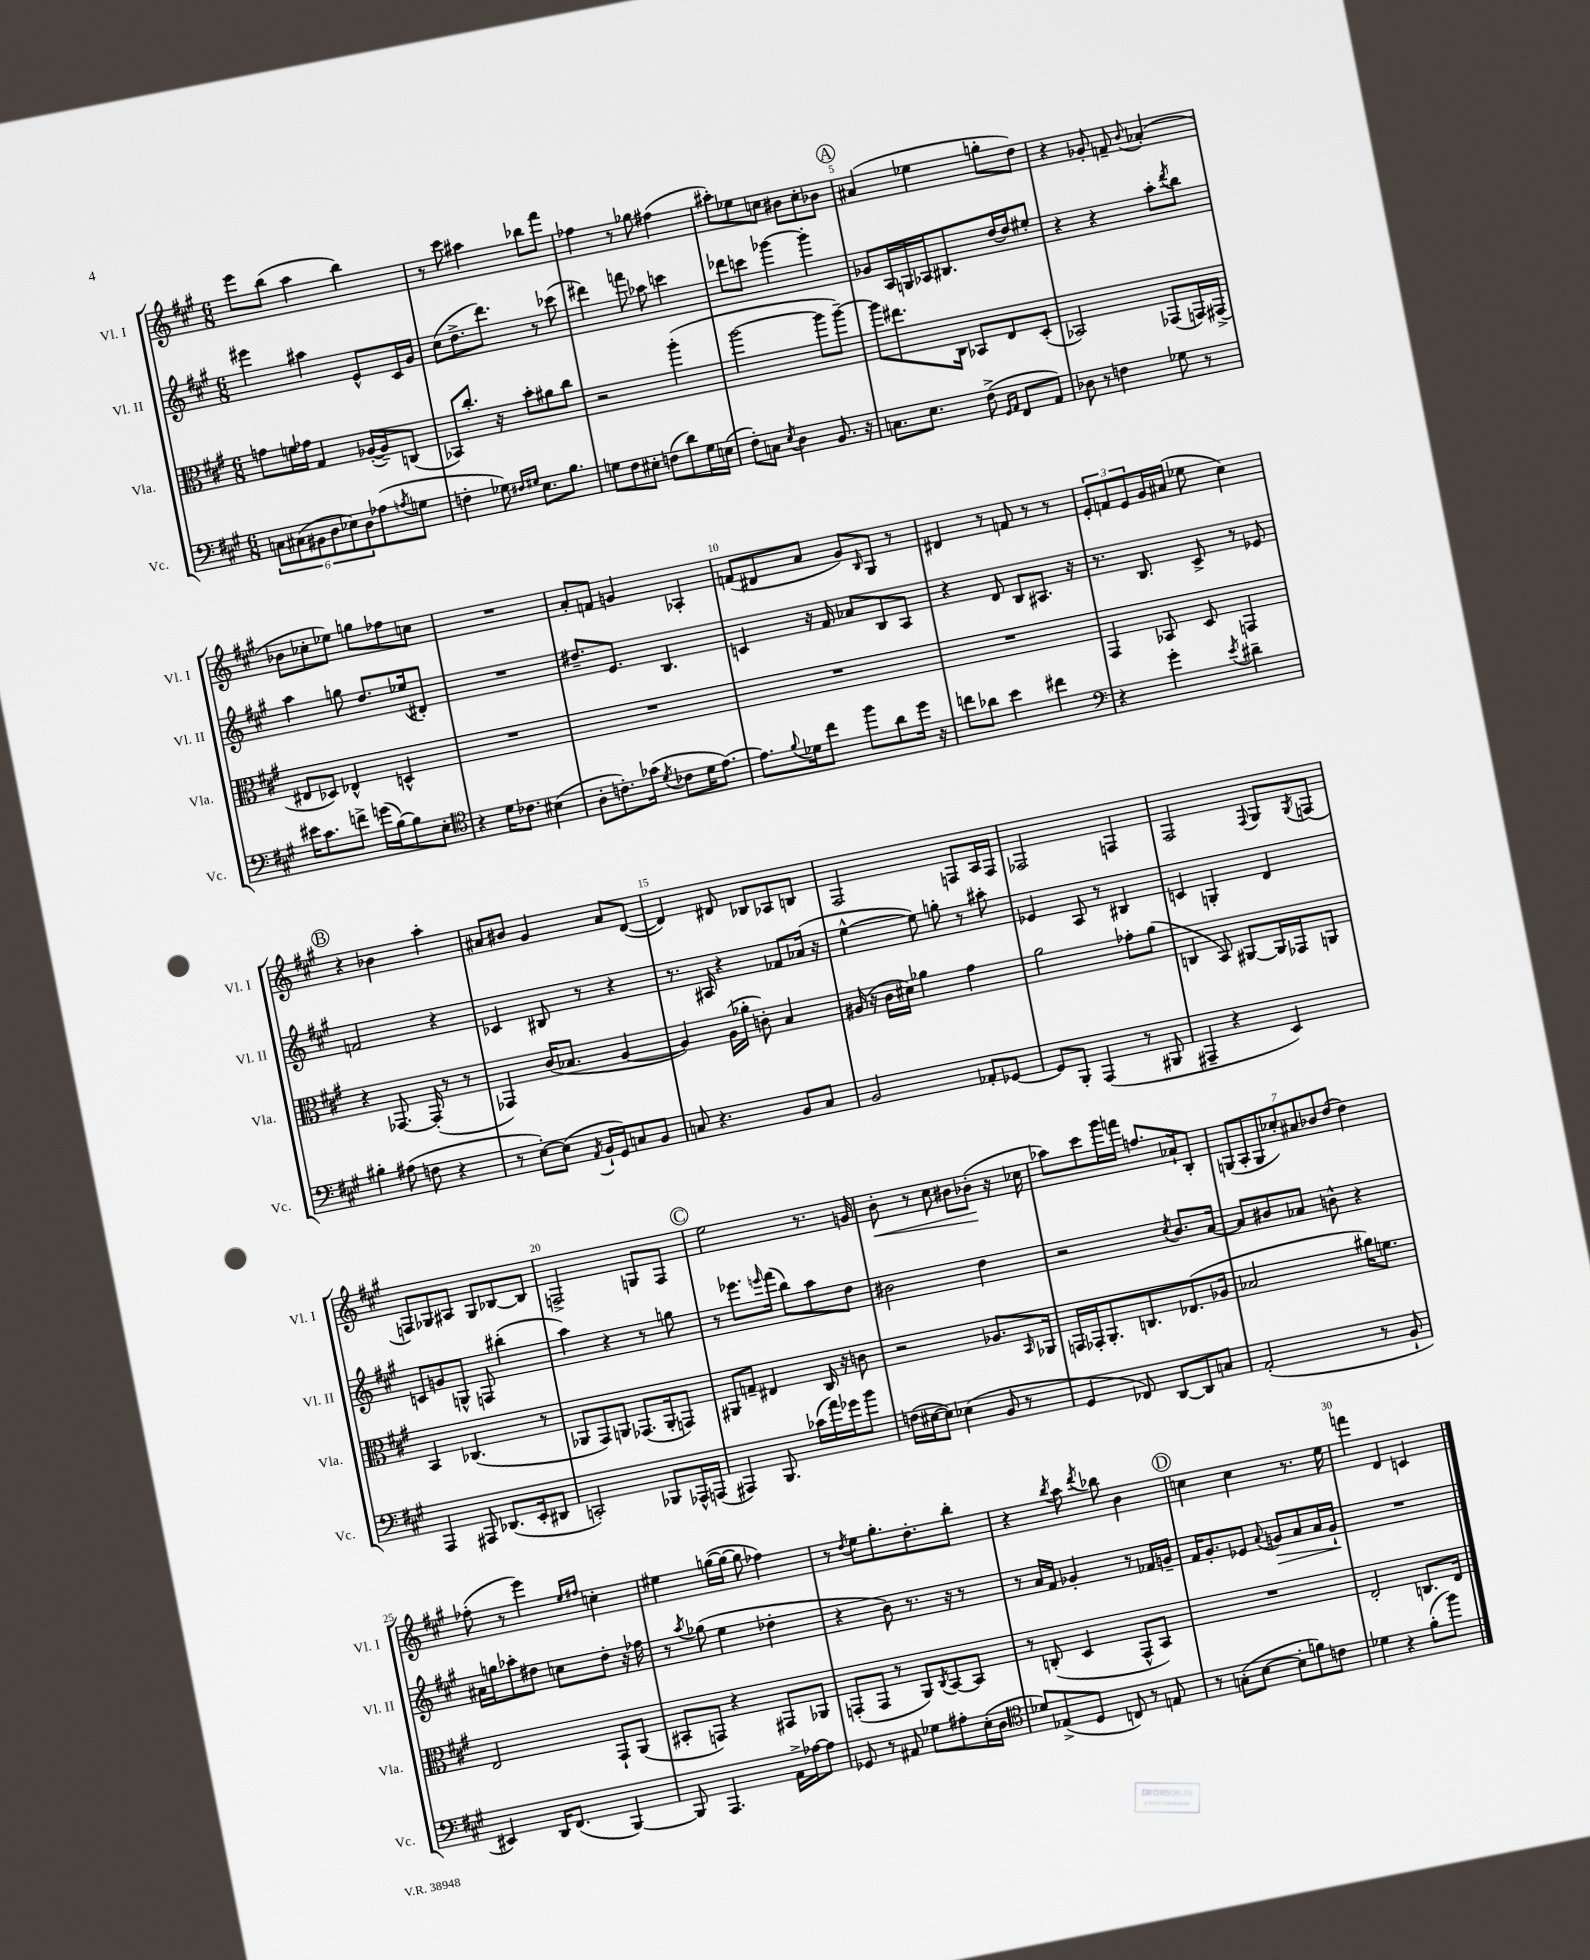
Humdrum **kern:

**kern	**kern	**kern	**dynam	**kern	**dynam
*part4	*part3	*part2	*part2	*part1	*part1
*staff4	*staff3	*staff2	*staff2	*staff1	*staff1
*I"Vc.	*I"Vla.	*I"Vl. II	*	*I"Vl. I	*
*I'Vc.	*I'Vla.	*I'Vl. II	*	*I'Vl. I	*
*clefF4	*clefC3	*clefG2	*	*clefG2	*
*k[f#c#g#]	*k[f#c#g#]	*k[f#c#g#]	*	*k[f#c#g#]	*
*M6/8	*M6/8	*M6/8	*	*M6/8	*
=1	=1	=1	=1	=1	=1
12Cn\L	8gn\L	4eee#X\	.	8eee\L	.
(12C#X\	.	.	.	.	.
.	16fn\L	.	.	(8bb\J	.
12BB#X\	.	.	.	.	.
.	16g-X\JJ	.	.	.	.
12D\	4G#/	4aa#X\	.	4aa\	.
12E-X\)	.	.	.	.	.
12D\	.	.	.	.	.
(8A-X\	([16A-X'/LL	8e^^/L	.	4bb\)	.
.	16A-~/J])	.	.	.	.
8qAn/	.	.	.	.	.
8Gn\J	(8Cn/J	16c#/L	.	.	.
.	.	16g#/JJ	.	.	.
=2	=2	=2	=2	=2	=2
4Fn'\	8BB-X/L)	(8cc#\L	.	8r	.
.	8.cc#'/J	8.dd^\	.	8ccc#\	.
8G-X\)	.	.	.	4aa#X\	.
.	16r	8.ddd\J)	.	.	.
16qqF#X/LL	.	.	.	.	.
16qqG#X/JJ	.	.	.	.	.
8.E\L	8b'\L	.	.	.	.
.	8a#X\	8r	.	8bb-X\L	.
8.B\J	.	.	.	.	.
.	8cc#\J	(8ccc-X\	.	8fff#\J	.
=3	=3	=3	=3	=3	=3
8Gn\L	2r	4ddd#X\)	.	4ff-X\	.
8F#\	.	.	.	.	.
8E#X'\J	.	8fffn\	.	8r	.
(8Fn\L	.	8aa-X\	.	8gg-X\	.
8d\)	(4aa'\	4cccn\	.	(4ff#X\	.
16G\L	.	.	.	.	.
(16En\JJ	.	.	.	.	.
=4	=4	=4	=4	=4	=4
8F#'\L)	[2aa\	8ddd-X\L	.	8aa#X'\L)	.
8Cn\J	.	8cccn\J	.	8ee-X\	.
8qE/	.	.	.	.	.
4D\	.	[4ggg-X\	.	8ccn\J	.
.	.	.	.	8b#X\L	.
8.BB/	8aa\L]	4ggg-'\]	.	8cc'\	.
.	[8aa~\J)	.	.	8b-X\J	.
16r	.	.	.	.	.
!!LO:REH:place=s1:t=A
=5	=5	=5	=5	=5	=5
8.Cn\L	8aa\L]	8g-X/L	.	(4a#X/	.
.	8.ee#X\	16A/L	.	.	.
8.E\J	.	16Gn/	.	.	.
.	.	16A-X/J	.	4ee-X\	.
.	16C#\Jk	8.B#X/	.	.	.
(8F#^\	8BB-X/L	.	.	.	.
16qqGG#/LL	.	.	.	.	.
16qqAA/JJ	.	.	.	.	.
8FF#/L	8E/	[16dd/L	.	8ggn'\L	.
.	.	16dd/J]	.	.	.
8AA/J)	(8D'/J	8ee#X'/J	.	8dd\J)	.
=6	=6	=6	=6	=6	=6
8D-X\	2BB-X/)	4r	.	4r	.
8r	.	.	.	.	.
4Fn\	.	4r	.	8g-X'/	.
.	.	.	.	8fn~/	.
.	.	.	.	8qqb/	.
8G-X\	(8GG-X/L	8aa'\L	.	(4a-X'/	.
.	.	8qddd/	.	.	.
8r	16GGn/L)	8bb\J	.	.	.
.	(16GG#X^/JJ	.	.	.	.
!!LO:LB:g=z
=7	=7	=7	=7	=7	=7
16e#X\KL	8E#X/L	4aa\	.	8b-X\L	.
8.c#\	.	.	.	.	.
.	8D-X/J)	.	.	8cc-X'\	.
8fn^\J	4E-X^^/	8ggn\	.	8ee-X\J)	.
(16gn\LL	.	8.dd/L	.	8ggn\L	.
[16B\J)	.	.	.	.	.
8B\]	4Dn^^/	.	.	8ff-X\	.
.	.	(16ee-X/k	.	.	.
8E'\J	.	8d#X'/J)	.	8ccn\J	.
=8	=8	=8	=8	=8	=8
*clefC4	*	*	*	*	*
4r	2.r	2.r	.	2.r	.
16d\KL	.	.	.	.	.
8.c-X\J	.	.	.	.	.
(4B#X\	.	.	.	.	.
=9	=9	=9	=9	=9	=9
8A'\L	2.r	8.dd#X~/L	.	8a'/L	.
8.cn'\)	.	.	.	8fn/J	.
.	.	8.e/J	.	.	.
.	.	.	.	4gn/	.
(16g-X\Jk	.	.	.	.	.
8qd/	.	.	.	.	.
8c-X\L	.	4.B/	.	.	.
16d\K	.	.	.	4A-X'/	.
[8.e\J)	.	.	.	.	.
=10	=10	=10	=10	=10	=10
8.e\L]	2.r	4cn/	.	(8fn/L	.
.	.	.	.	8d#X/	.
8qqf#/	.	.	.	.	.
16d-X\k	.	.	.	.	.
8cc#\J	.	16r	.	8a/J	.
.	.	16f#/	.	.	.
8ff#\L	.	8a-X/L	.	8g#/L)	.
.	.	.	.	16qqB/	.
8a\	.	8B/	.	8G#/J	.
16dd\Jk	.	8A/J	.	8r	.
16r	.	.	.	.	.
=11	=11	=11	=11	=11	=11
8ccn\L	2.r	4r	.	4d#X/	.
8a-X\J	.	.	.	.	.
4b\	.	8d/	.	8r	.
.	.	8B/L	.	8fn/	.
4cc#X\	.	8.A#X/J	.	8r	.
.	.	.	.	8r	.
.	.	16r	.	.	.
=12	=12	=12	=12	=12	=12
*clefF4	*	*	*	*	*
4r	4GG#/	8.r	.	12e'/L	.
.	.	.	.	12fn/	.
.	.	.	.	12e/	.
.	.	8.B/	.	.	.
4g#'\	8BB-X/	.	.	16g#/L	.
.	.	.	.	(16a#X/JJ	.
.	8D/	8c#^/	.	8ee-X\	.
8qe/	.	.	.	.	.
4d#X~\	4GGn/	8r	.	4cc#\)	.
.	.	8e-X/	.	.	.
!!LO:LB:g=z
!!LO:REH:place=s1:t=B
=13	=13	=13	=13	=13	=13
4B#X'\	4r	2fn/	.	4r	.
(8A#X\	[8.GG-X/	.	.	4b-X\	.
8Fn\	.	.	.	.	.
.	(16GG-'/]	.	.	.	.
4r	8r	4r	.	4aa'\	.
.	8r	.	.	.	.
=14	=14	=14	=14	=14	=14
8r	4GG-X/)	4c-X/	.	8a#X/L	.
[8E'\L)	.	.	.	8b#X/J	.
(8E\J]	(16c#/KL	8B#X/	.	4g#/	.
.	8.B-X/J	.	.	.	.
8qAA/	.	.	.	.	.
16BB`/LL	.	8r	.	.	.
16GG#/J)	.	.	.	.	.
8Cn/	[4A/	4r	.	8a#/L	.
8BB/J	.	.	.	([8d/J	.
=15	=15	=15	=15	=15	=15
8Cn/	4A/])	8.r	.	4d/])	.
4.r	.	.	.	.	.
.	.	16A#X/	.	.	.
.	(16A\LL	4r	.	8d#X/	.
.	16a-X'\JJ	.	.	.	.
.	8cn'\)	.	.	8B-X/L	.
8BB/L	4B/	8f-X/L	.	8A-X/	.
8C/J	.	(16a-X/Jk	.	8Bn/J	.
.	.	16r	.	.	.
=16	=16	=16	=16	=16	=16
2BB/	(16A#X/	[4ee^^\	.	2F#/	.
.	16r	.	.	.	.
.	16c#\LL	.	.	.	.
.	16d#X\JJ)	.	.	.	.
.	4a-X\	8ee\])	.	.	.
.	.	8ggn'\	.	.	.
8AA-X'/L	4g#\	8r	.	8Fn/L	.
[8GG-X/J	.	8aa#X'\	.	16A/L	.
.	.	.	.	16F/JJ	.
=17	=17	=17	=17	=17	=17
8GG-/L]	2a\	4e-X/	.	2F-X/	.
8BBB'/J	.	.	.	.	.
(4AAA/	.	8A/	.	.	.
.	.	8r	.	.	.
8r	8g-X'\L	4B#X/	.	4Fn/	.
8BBB#X/	(8a\J	.	.	.	.
=18	=18	=18	=18	=18	=18
4AAA#X~/	4Cn/	4cn/	.	2F#/	.
4r	8BB/)	4Gn'/	.	.	.
.	[8AA#X/L	.	.	.	.
.	.	.	.	8qqF#/	.
4EE/)	16AA#/L]	4d/	.	8G#/L	.
.	16GG-X/J	.	.	.	.
.	.	.	.	8qG#/	.
.	8AAn/J	.	.	(8Fn/J	.
!!LO:LB:g=z
=19	=19	=19	=19	=19	=19
4AAA/	4BB/	8cn/L	.	8Fn/L)	.
.	.	8gn/	.	8G-X/	.
8AAA#X/	(4.C-X/	8Gn^^/J	.	8A#X/J	.
(8.DD-X/L	.	8Fn/	.	8G-/L	.
.	.	(4bb#X'\	.	[8B-X/	.
16EE'/k	.	.	.	.	.
8DD#X/J	8r	.	.	8B-/J]	.
=20	=20	=20	=20	=20	=20
2CCn'/)	8AA-X/L	4aa\)	.	2Fn^/	.
.	8GG#/)	.	.	.	.
.	8AAn/J	4r	.	.	.
.	(8.GG-X/L	.	.	.	.
8BBB-X/L	.	8r	.	8Gn/L	.
.	16AA'/k	.	.	.	.
16AAA-X^^/L	8GGn/J)	8ggn\	.	8F/J	.
(16AAAn/JJ	.	.	.	.	.
!!LO:REH:place=s1:t=C
=21	=21	=21	=21	=21	=21
4AAA#X/)	8AA#X/L	8r	.	2ee\	.
.	8Gn~/J	8.eee-X\L	.	.	.
8.BBB/	4E#X/	.	.	.	.
.	.	16qqeeen/	.	.	.
.	.	(16fff#\Jk	.	.	.
.	.	8bb\L)	.	.	.
(16c-X\LL	.	.	.	.	.
16a\)	16C#/	8aa\	.	8.r	.
16g-X\J	16r	.	.	.	.
8b\J	8cn\	8dd\J	.	.	.
.	.	.	.	16gn/	.
=22	=22	=22	=22	=22	=22
!	!	!	!	!	!LO:HP:b
(16Fn\LL	2r	2b#X\	.	8b'\	<
[16E#X\J	.	.	.	.	.
8E#\J])	.	.	.	8r	.
(4E-X\	.	.	.	8cc#\	.
.	.	.	.	8b#X\L	.
8BB/	8.A-X/L	4dd\	.	(8b-X'\J	.
8r	.	.	.	16r	[
.	16qqBB/	.	.	.	.
.	16AA-X/Jk	.	.	16cc-X\	.
=23	=23	=23	=23	=23	=23
4GG#/	16GGn/LL	2r	.	8aa-X\L)	.
.	16GG-X'/J	.	.	.	.
.	8.AA'/	.	.	8ccc#\	.
8FF-X/)	.	.	.	16ggg#\L	.
.	8.Cn/	.	.	16fffn\JJ	.
[8DD/L	.	.	.	8.ffn/L	.
.	.	8qcc#/	.	.	.
8DD/]	(8.E-X/	8.b/L	.	.	.
.	.	.	.	16a-X`/k	.
8Cn/J	.	.	.	8B'/J	.
.	16A-X/Jk	[16a/Jk	.	.	.
=24	=24	=24	=24	=24	=24
(2AA'/	2B-X/	8a/L]	.	(14Gn/L	.
.	.	.	.	14A'/	.
.	.	8b#X/	.	.	.
.	.	.	.	14G/	.
.	.	.	.	14cc-X'/)	.
.	.	8a-X/J	.	.	.
.	.	.	.	14a#X/	.
.	.	.	.	14b-X/	.
.	.	8bn^^\	.	.	.
.	.	.	.	(14dd/J	.
8r	16a#X\KL)	4r	.	4dd\)	.
.	8.fn\J	.	.	.	.
8BB`/	.	.	.	.	.
!!LO:LB:g=z
=25	=25	=25	=25	=25	=25
4EE#X/)	2E/	16a#X\LL	.	(8ff-X'\	.
.	.	16ggn\J	.	.	.
.	.	8aa-X'\	.	8r	.
16DD/KL	.	8dd#X\J	.	4eee\)	.
(8.FF#/J	.	.	.	.	.
.	.	8ccn\L	.	.	.
.	.	.	.	16qqee/LL	.
.	.	.	.	16qqff#X/JJ	.
[4BBB/)	8GG#`/L	8dd#'\J	.	4ccn'\	.
.	(8AA/J	16r	.	.	.
.	.	16ff-X\	.	.	.
=26	=26	=26	=26	=26	=26
8BBB/]	8BB#X'/L	8r	.	4ee#X\	.
.	.	8qaa/	.	.	.
4.AAA/	8GGn/J)	(8gg-X\	.	.	.
.	4r	4ee\	.	([16ggn\LL	.
.	.	.	.	16gg\JJ_	.
.	.	.	.	8gg\]	.
16AA^\LL	8GG#X/L	4dd-X'\	.	4ff-X\)	.
[16A-X\J	.	.	.	.	.
8A-\J]	8AA-X/J	.	.	.	.
=27	=27	=27	=27	=27	=27
8GG-X/	(8GGn'/L	4r	.	8r	.
.	.	.	.	8qdd/	.
8r	8GG/J	.	.	8ee\L	.
8AA#X/	8r	8b\)	.	8.gg#'\	.
8G-X\L	8AA/L)	8.r	.	.	.
.	.	.	.	8.dd'\	.
.	8qC#/	.	.	.	.
8A#X'\	[8BB/	.	.	.	.
.	.	16r	.	.	.
(16E'\L	8BB/J]	8r	.	8bb'\J	.
16D\JJ	.	.	.	.	.
=28	=28	=28	=28	=28	=28
*clefC4	*	*	*	*	*
8d-X/L)	8r	8r	.	4r	.
(8E-X^/	(8Cn'/	16a/LL	.	.	.
.	.	16f#/JJ	.	.	.
.	.	.	.	8qbb/	.
8D/J	4D/	4g-X'/	.	8aa\	.
.	.	.	.	8qddd/	.
8Cn/)	.	.	.	8bb-X\	.
8r	8GG#^^/L	8r	.	4b\	.
8En/	8BB/J)	16f-X/LL	.	.	.
.	.	16gn~/JJ	.	.	.
!!LO:REH:place=s1:t=D
=29	=29	=29	=29	=29	=29
8r	2.r	16f#/KL	.	4ccn\	.
.	.	8.g#'/	.	.	.
(8Gn'\L	.	.	.	.	.
[8B\J	.	8e-X/J	.	4cc\	.
.	.	8qqa/	.	.	.
!	!	!	!LO:HP:b	!	!
8B'\L]	.	8gn/L	>	.	.
8fn\)	.	8a/	.	8.r	.
8cn\J	.	16a/L	.	.	.
.	.	16g`/JJ	.	16ee\	.
.	.	.	]	.	.
=30	=30	=30	=30	=30	=30
4d-X\	2E'/	2.r	.	4fffn\	.
4r	.	.	.	4d/	.
(8f#'\L	8.Cn/L	.	.	4cn/	.
8ff#\J)	.	.	.	.	.
.	16E/Jk	.	.	.	.
==	==	==	==	==	==
*-	*-	*-	*-	*-	*-
